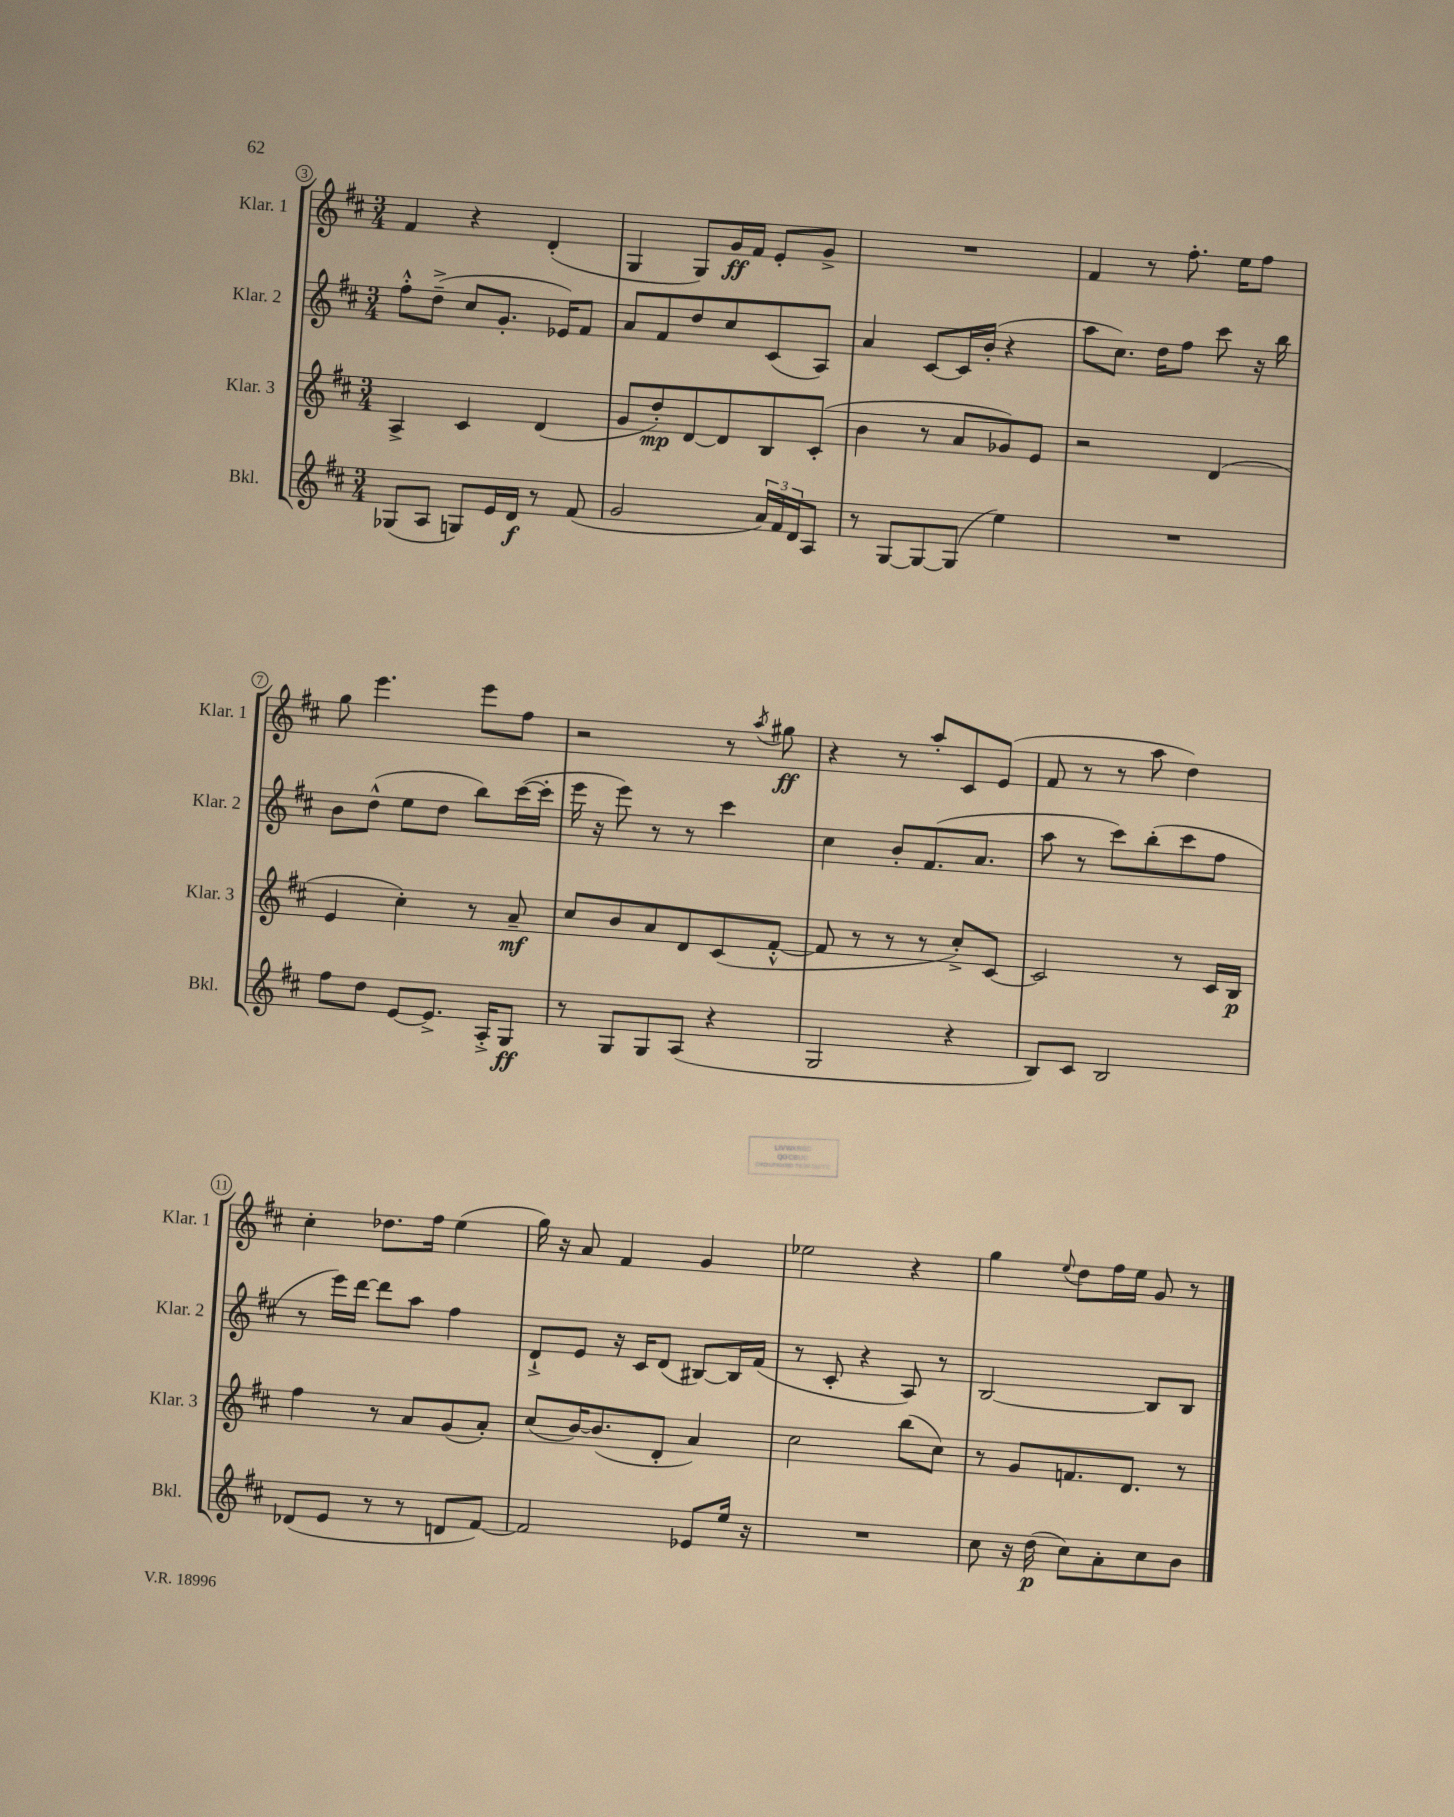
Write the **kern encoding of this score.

**kern	**kern	**kern	**kern
*staff4	*staff3	*staff2	*staff1
*clefG2	*clefG2	*clefG2	*clefG2
*k[f#c#]	*k[f#c#]	*k[f#c#]	*k[f#c#]
*M3/4	*M3/4	*M3/4	*M3/4
(8G-	4A^	8ff#'^^	4f#
8A	.	(8dd~^	.
8G)	4c#	8cc#	4r
16e	.	8.g'	.
16d	.	.	.
8r	(4d	.	(4d'
.	.	16e-)	.
(8f#	.	8f#	.
=	=	=	=
2g	8g	8a	4G
.	8dd')	8f#	.
.	[8d	8dd	8G)
.	8d]	8cc#	16g
.	.	.	16f#
24a)	8B	(8c#	8e'
24f#	.	.	.
24d	.	.	.
8A	(8c#'	8A)	8g^
=	=	=	=
8r	4b	4a	2.r
[8G	.	.	.
8G_	8r	[8c#	.
(8G]	8a	16c#]	.
.	.	(16b'	.
4ee)	8g-)	4r	.
.	8e	.	.
=	=	=	=
2.r	2r	8aa	4f#
.	.	8.cc#)	.
.	.	.	8r
.	.	16dd	.
.	.	8ff#	8.ff#'
.	(4d	8ccc#	.
.	.	.	16ee
.	.	16r	8ff#
.	.	16bb	.
=	=	=	=
8ff#	4e	8b	8gg
8dd	.	(8dd^^	4.eee
[8e	4cc#')	8ee	.
8.e^]	.	8dd	.
.	8r	8bb)	8eee
16A'^	.	.	.
8G	8a~	([16ccc#	8ff#
.	.	16ccc#']	.
=	=	=	=
8r	8cc#	16eee	2r
.	.	16r	.
8G	8b	8eee)	.
8G	8a	8r	.
(8A	8d	8r	.
4r	(8c#	4ccc#	8r
.	.	.	8qaa
.	[8f#'^^	.	8gg#
=	=	=	=
2G	8f#]	4cc#	4r
.	8r	.	.
.	8r	8b'	8r
.	8r	(8.f#	8aa'
4r	8cc#'^)	.	8c#
.	.	8.a	.
.	[8c#	.	(8e
=	=	=	=
8B)	2c#]	8aa	8f#
8c#	.	8r	8r
2B	.	8ccc#)	8r
.	.	(8bb'	8aa
.	8r	8ccc#	4dd)
.	16c#	8ff#	.
.	16B	.	.
=	=	=	=
(8d-	4ff#	8r	4cc#'
8e	.	16eee)	.
.	.	[16ddd	.
8r	8r	8ddd]	8.dd-
8r	8a	8aa	.
.	.	.	16ff#
8d	(8g	4ff#	(4ee
[8f#)	8a')	.	.
=	=	=	=
2f#]	(8cc#	8d`^	16gg)
.	.	.	16r
.	[16b)	8e	8a
.	(8.b]	.	.
.	.	16r	4f#
.	.	16c#	.
.	8d'	(8d	.
8e-	4a)	[8B#)	4g
16ee	.	16B#]	.
16r	.	(16f#	.
=	=	=	=
2.r	2cc#	8r	2ee-
.	.	8c#'	.
.	.	4r	.
.	(8bb	8A)	4r
.	8cc#)	8r	.
=	=	=	=
8cc#	8r	[2B	4gg
16r	8g	.	.
(16dd	.	.	.
.	.	.	8qqee
8cc#)	8.f	.	8dd
8a'	.	.	16ff#
.	8.d	.	16ee
8cc#	.	8B]	8g
8b	8r	8B	8r
==	==	==	==
*-	*-	*-	*-
